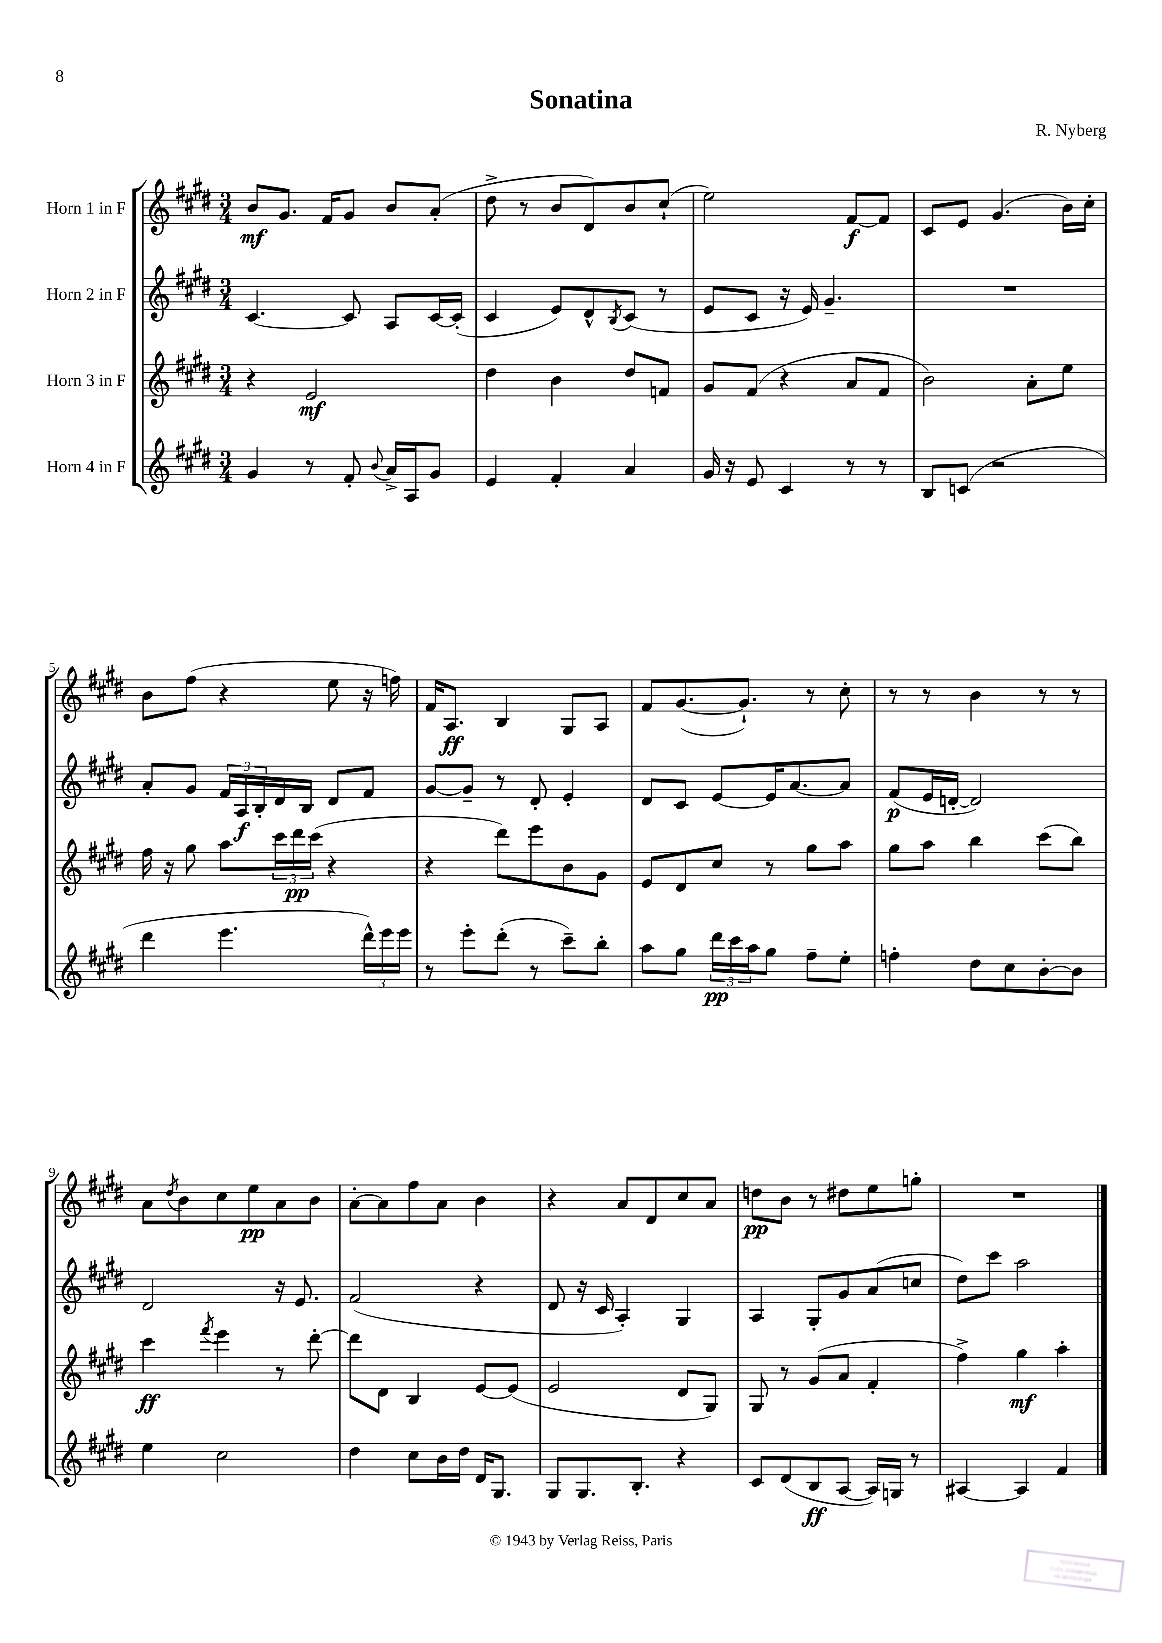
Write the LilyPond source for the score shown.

\header { title = "Sonatina" composer = "R. Nyberg" }
<<
\new StaffGroup <<
\new Staff = "s0" \with { instrumentName = "Horn 1 in F" } {
    \clef treble \key e \major \numericTimeSignature \time 3/4
    b'8\mf gis'8. fis'16 gis'8 b'8 a'8-.( |
    dis''8-> r8 b'8 dis'8) b'8 cis''8-!( |
    e''2) fis'8~\f fis'8 |
    cis'8 e'8 gis'4.( b'16) cis''16-. |
    b'8 fis''8( r4 e''8 r16 f''16) |
    fis'16 a8.\ff b4 gis8 a8 |
    fis'8 gis'8.~( gis'8.-!) r8 cis''8-. |
    r8 r8 b'4 r8 r8 |
    a'8 \acciaccatura { dis''8 } b'8 cis''8 e''8\pp a'8 b'8 |
    a'8~-. a'8 fis''8 a'8 b'4 |
    r4 a'8 dis'8 cis''8 a'8 |
    d''8\pp b'8 r8 dis''8 e''8 g''8-. |
    R2. \bar "|." |
}
\new Staff = "s1" \with { instrumentName = "Horn 2 in F" } {
    \clef treble \key e \major \numericTimeSignature \time 3/4
    cis'4.~ cis'8 a8 cis'16~ cis'16-.( |
    cis'4 e'8) dis'8-^ \acciaccatura { b8 } cis'8( r8 |
    e'8 cis'8 r16 e'16) gis'4.-- |
    R2. |
    a'8-. gis'8 \tuplet 3/2 { fis'16 a16\f b16-. } dis'16 b16 dis'8 fis'8 |
    gis'8~ gis'8-- r8 dis'8-. e'4-. |
    dis'8 cis'8 e'8~ e'16 a'8.~ a'8 |
    fis'8\p( e'16 d'16~-. d'2) |
    dis'2 r16 e'8. |
    fis'2( r4 |
    dis'8 r16 cis'16 a4-.) gis4 |
    a4 gis8-. gis'8 a'8( c''8 |
    dis''8) cis'''8 a''2 \bar "|." |
}
\new Staff = "s2" \with { instrumentName = "Horn 3 in F" } {
    \clef treble \key e \major \numericTimeSignature \time 3/4
    r4 e'2\mf |
    dis''4 b'4 dis''8 f'8 |
    gis'8 fis'8( r4 a'8 fis'8 |
    b'2) a'8-. e''8 |
    fis''16 r16 gis''8 a''8 \tuplet 3/2 { cis'''16 dis'''16\pp cis'''16( } r4 |
    r4 dis'''8) e'''8 b'8 gis'8 |
    e'8 dis'8 cis''8 r8 gis''8 a''8 |
    gis''8 a''8 b''4 cis'''8( b''8) |
    cis'''4\ff \acciaccatura { fis'''8 } e'''4 r8 dis'''8~-. |
    dis'''8 dis'8 b4 e'8~ e'8( |
    e'2 dis'8 gis8) |
    gis8 r8 gis'8( a'8 fis'4-. |
    fis''4->) gis''4\mf a''4-. \bar "|." |
}
\new Staff = "s3" \with { instrumentName = "Horn 4 in F" } {
    \clef treble \key e \major \numericTimeSignature \time 3/4
    gis'4 r8 fis'8-. \appoggiatura { b'8 } a'16-> a16 gis'8 |
    e'4 fis'4-. a'4 |
    gis'16 r16 e'8 cis'4 r8 r8 |
    b8 c'8( r2 |
    dis'''4 e'''4. \tuplet 3/2 { dis'''16-^) e'''16 e'''16 } |
    r8 e'''8-. dis'''8-.( r8 cis'''8--) b''8-. |
    a''8 gis''8 \tuplet 3/2 { dis'''16\pp cis'''16 a''16 } gis''8 fis''8-- e''8-. |
    f''4-. dis''8 cis''8 b'8~-. b'8 |
    e''4 cis''2 |
    dis''4 cis''8 b'16 dis''16 dis'16 gis8. |
    gis8 gis8. b8.-. r4 |
    cis'8 dis'8( b8\ff a8~ a16) g16 r8 |
    ais4~ ais4 fis'4 \bar "|." |
}
>>
>>
